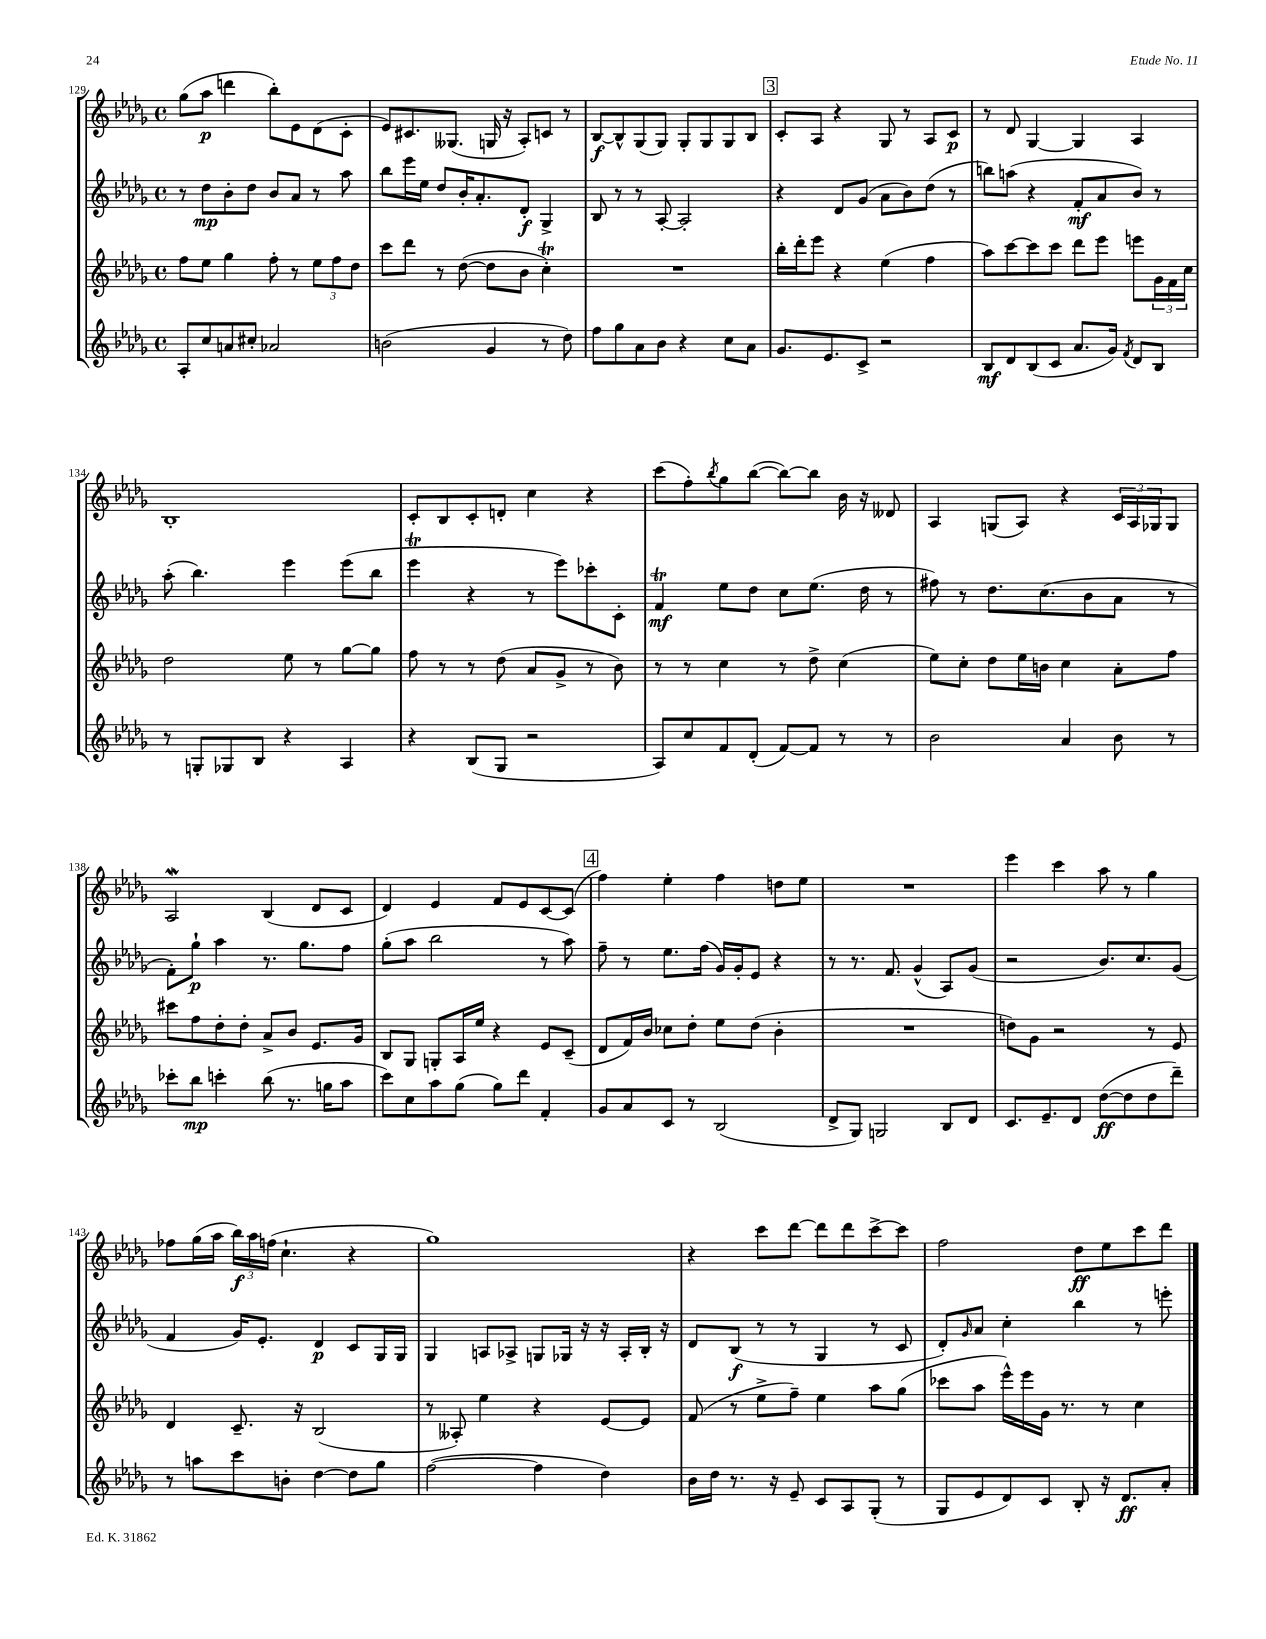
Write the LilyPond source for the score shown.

<<
\new StaffGroup <<
\new Staff = "s0" {
    \clef treble \key des \major \defaultTimeSignature \time 4/4
    ges''8( aes''8\p d'''4 bes''8-.) ees'8 des'8( c'8-. |
    ees'8) cis'8. geses8.( g16 r16 aes8-.) c'8 r8 |
    bes8~\f bes8-^ ges8( ges8) ges8-. ges8 ges8 bes8 |
    \mark \markup { \box "3" } c'8-. aes8 r4 ges8 r8 aes8 c'8\p |
    r8 des'8 ges4~ ges4 aes4 |
    bes1-. |
    c'8-. bes8 c'8-. d'8-. c''4 r4 |
    c'''8( f''8-.) \acciaccatura { bes''8 } ges''8 bes''8~( bes''8~) bes''8 bes'16 r16 deses'8 |
    aes4 g8( aes8) r4 \tuplet 3/2 { c'16 aes16 ges16 } ges8 |
    aes2\mordent bes4( des'8 c'8 |
    des'4) ees'4 f'8 ees'8 c'8~ c'8( |
    \mark \markup { \box "4" } f''4) ees''4-. f''4 d''8 ees''8 |
    R1 |
    ees'''4 c'''4 aes''8 r8 ges''4 |
    fes''8 ges''16( aes''16 \tuplet 3/2 { bes''16\f) aes''16 f''16( } c''4.-! r4 |
    ges''1) |
    r4 c'''8 des'''8~ des'''8 des'''8 c'''8~-> c'''8 |
    f''2 des''8\ff ees''8 c'''8 des'''8 \bar "|." |
}
\new Staff = "s1" {
    \clef treble \key des \major \defaultTimeSignature \time 4/4
    r8 des''8\mp bes'8-. des''8 bes'8 aes'8 r8 aes''8 |
    bes''8 ees'''16 ees''16 des''8 bes'16-. aes'8.-. des'8-.\f ges4-> |
    bes8 r8 r8 aes8~-. aes2-. |
    \mark \markup { \box "3" } r4 des'8 ges'8( aes'8 bes'8) des''8( r8 |
    b''8) a''8( r4 f'8-.\mf aes'8 bes'8) r8 |
    aes''8-.( bes''4.) ees'''4 ees'''8( bes''8 |
    ees'''4\trill r4 r8 ees'''8) ces'''8-. c'8-. |
    f'4\trill\mf ees''8 des''8 c''8 ees''8.( des''16 r8 |
    fis''8) r8 des''8. c''8.( bes'8 aes'8 r8 |
    f'8-.) ges''8-!\p aes''4 r8. ges''8. f''8 |
    ges''8-.( aes''8 bes''2 r8 aes''8) |
    \mark \markup { \box "4" } f''8-- r8 ees''8. f''16( ges'16) ges'16-. ees'8 r4 |
    r8 r8. f'8. ges'4-^( aes8) ges'8( |
    r2 bes'8.) c''8. ges'8( |
    f'4 ges'16) ees'8.-. des'4\p c'8 ges16 ges16 |
    ges4 a8 aes8-> g8 ges16 r16 r16 aes16-. bes16-. r16 |
    des'8 bes8\f( r8 r8 ges4 r8 c'8 |
    des'8-.) \grace { ges'16 } aes'8 c''4-. bes''4 r8 e'''8-. \bar "|." |
}
\new Staff = "s2" {
    \clef treble \key des \major \defaultTimeSignature \time 4/4
    f''8 ees''8 ges''4 f''8-. r8 \tuplet 3/2 { ees''8 f''8 des''8 } |
    c'''8 des'''8 r8 des''8~( des''8 bes'8 c''4-.\trill) |
    R1 |
    \mark \markup { \box "3" } bes''16-. des'''16-. ees'''8 r4 ees''4( f''4 |
    aes''8) c'''8~ c'''8 c'''8 des'''8 ees'''8 e'''8 \tuplet 3/2 { ges'16 f'16 c''16 } |
    des''2 ees''8 r8 ges''8~ ges''8 |
    f''8 r8 r8 des''8( aes'8 ges'8-> r8 bes'8) |
    r8 r8 c''4 r8 des''8-> c''4( |
    ees''8) c''8-. des''8 ees''16 b'16 c''4 aes'8-. f''8 |
    cis'''8 f''8 des''8-. des''8-. aes'8-> bes'8 ees'8. ges'16 |
    bes8 ges8 g8-. aes16 ees''16 r4 ees'8 c'8--( |
    \mark \markup { \box "4" } des'8 f'16) bes'16 ces''8 des''8-. ees''8 des''8( bes'4-. |
    R1 |
    d''8) ges'8 r2 r8 ees'8 |
    des'4 c'8.-- r16 bes2( |
    r8 aeses8-.) ees''4 r4 ees'8~ ees'8 |
    f'8( r8 ees''8-> f''8--) ees''4 aes''8 ges''8( |
    ces'''8 aes''8 ees'''16-^) ees'''16 ges'16 r8. r8 c''4 \bar "|." |
}
\new Staff = "s3" {
    \clef treble \key des \major \defaultTimeSignature \time 4/4
    aes8-. c''8 a'8 cis''8-. aes'2 |
    b'2( ges'4 r8 des''8) |
    f''8 ges''8 aes'8 bes'8 r4 c''8 aes'8 |
    \mark \markup { \box "3" } ges'8. ees'8. c'8-> r2 |
    bes8\mf des'8 bes8( c'8 aes'8. ges'16) \acciaccatura { f'8 } des'8 bes8 |
    r8 g8-. ges8 bes8 r4 aes4 |
    r4 bes8( ges8 r2 |
    aes8) c''8 f'8 des'8-.( f'8~) f'8 r8 r8 |
    bes'2 aes'4 bes'8 r8 |
    ces'''8-. bes''8\mp c'''4-. bes''8( r8. g''16 aes''8 |
    c'''8) c''8 aes''8 ges''8( ges''8) des'''8 f'4-. |
    \mark \markup { \box "4" } ges'8 aes'8 c'8 r8 bes2( |
    des'8-> ges8) g2 bes8 des'8 |
    c'8. ees'8.-- des'8 des''8~\ff( des''8 des''8 des'''8--) |
    r8 a''8 c'''8 b'8-. des''4~ des''8 ges''8 |
    f''2~( f''4 des''4) |
    bes'16 des''16 r8. r16 ees'8-- c'8 aes8 ges8-.( r8 |
    ges8 ees'8 des'8) c'8 bes8-. r16 des'8.\ff aes'8-. \bar "|." |
}
>>
>>
\layout { \context { \Score currentBarNumber = #129 } }
